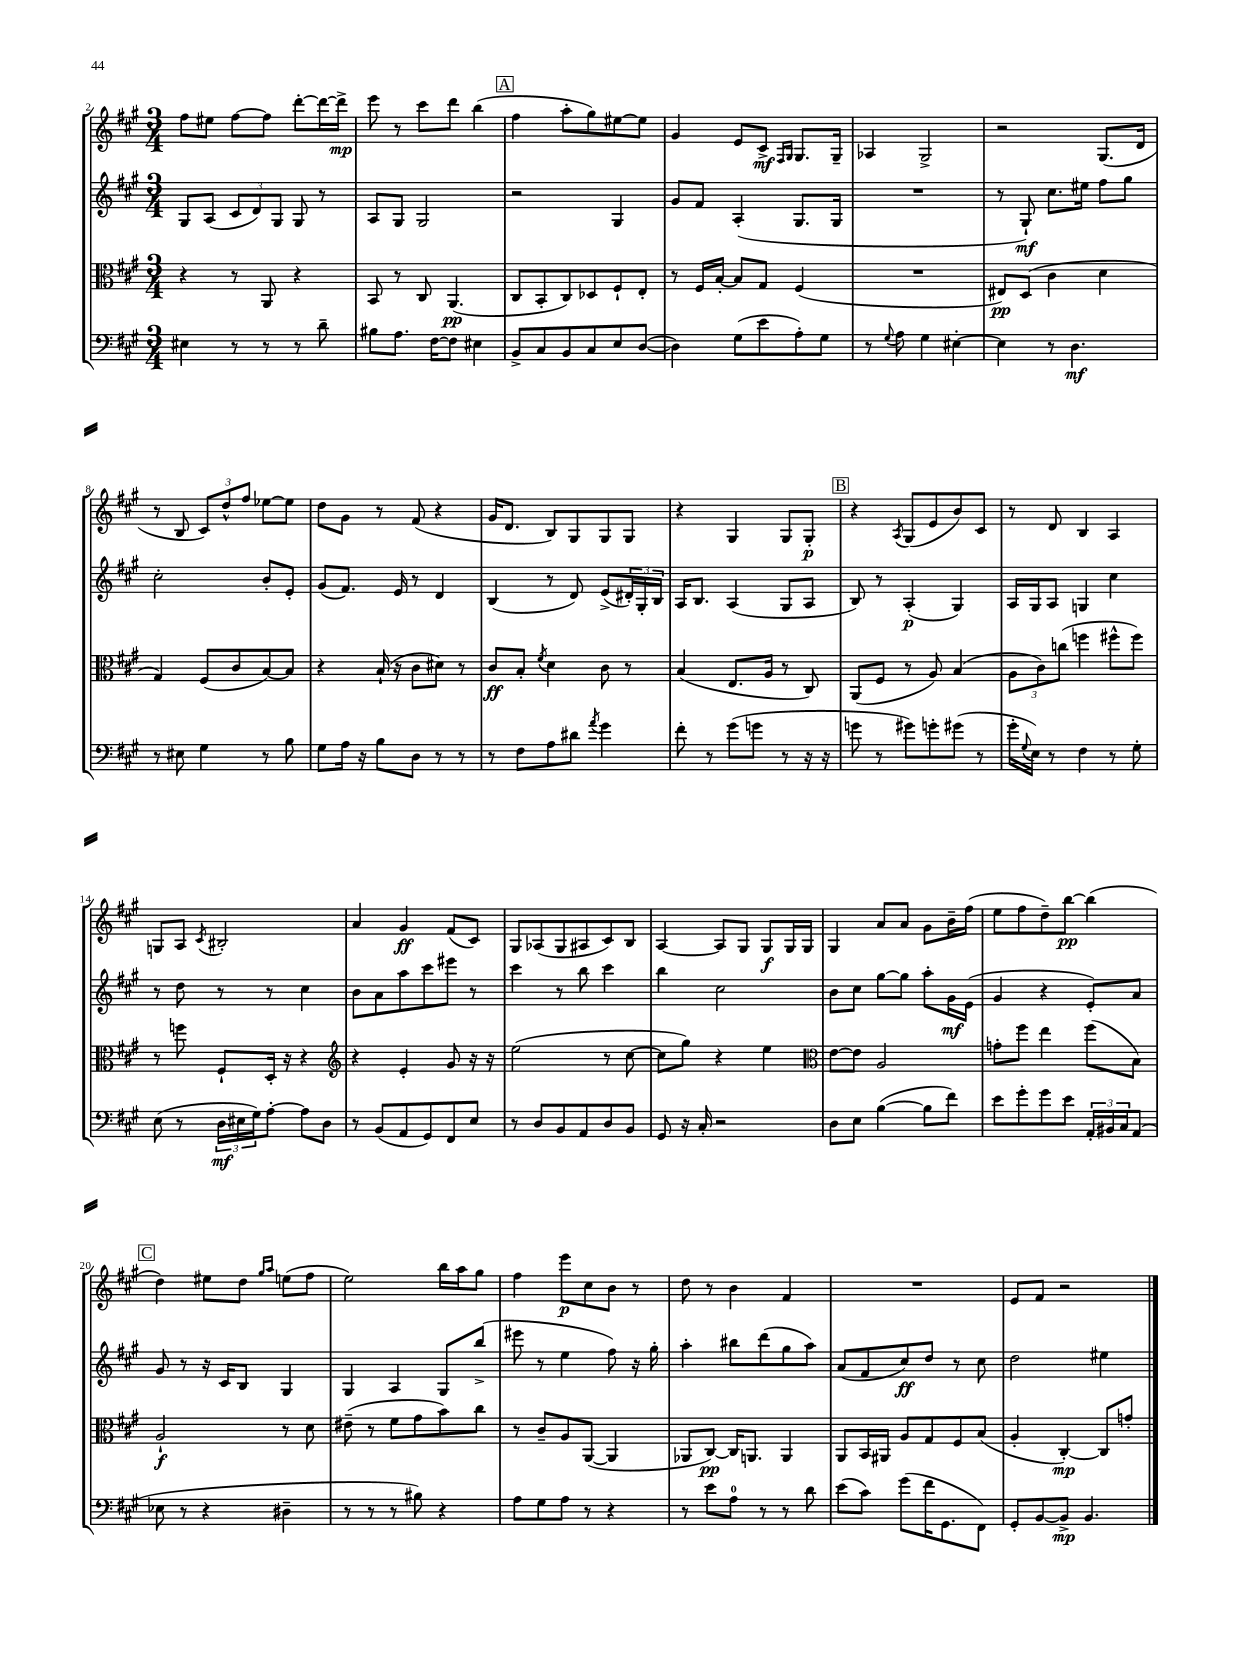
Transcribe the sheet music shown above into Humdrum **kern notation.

**kern	**kern	**kern	**kern
*staff4	*staff3	*staff2	*staff1
*clefF4	*clefC3	*clefG2	*clefG2
*k[f#c#g#]	*k[f#c#g#]	*k[f#c#g#]	*k[f#c#g#]
*M3/4	*M3/4	*M3/4	*M3/4
4E#\	4r	8G#/L	8ff#\L
.	.	(8A/J	8ee#\J
8r	8r	12c#/L	[8ff#\L
.	.	12d/)	.
8r	8AA/	.	8ff#\]J
.	.	12G#/J	.
8r	4r	8G#/	[8ddd'\L
8d~\	.	8r	16ddd\_L
.	.	.	16ddd^\]JJ
=	=	=	=
8B#\L	8BB/	8A/L	8eee\
8.A\J	8r	8G#/J	8r
.	8C#/	2G#/	8ccc#\L
[16F#\LK	.	.	.
8F#\]J	(4.AA/	.	8ddd\J
4E#\	.	.	(4bb\
=	=	=	=
8BB^/L	8C#/L	2r	4ff#\
8C#/	8BB'/	.	.
8BB/	8C#/)	.	8aa'\L
8C#/	8D-/	.	8gg#\)
8E/	8F#`/	4G#/	[8ee#\
([8D/J	8E'/J	.	8ee#\]J
=	=	=	=
4D\])	8r	8g#/L	4g#/
.	16F#/LL	8f#/J	.
.	[16B'/JJ	.	.
(8G#\L	8B/]L	(4A'/	8e/L
8e\	8G#/J	.	8c#^/J
.	.	.	16qqF#/LL
.	.	.	16qqG#/JJ
8A'\)	(4F#/	8.G#/L	8.G#/L
8G#\J	.	.	.
.	.	16G#/Jk	16G#~/Jk
=	=	=	=
8r	2.r	2.r	4A-/
8qqG#/	.	.	.
8A\	.	.	.
4G#\	.	.	2G#^/
[4E#'\	.	.	.
=	=	=	=
4E#\]	8E#/L)	8r	2r
.	(8D/J	8G#`/)	.
8r	4c#\	8.cc#\L	.
4.D\	.	.	.
.	.	16ee#\Jk	.
.	4d\	8ff#\L	(8.G#/L
.	.	8gg#\J	.
.	.	.	16d/Jk
=	=	=	=
8r	4G#/)	2cc#'\	8r
8E#\	.	.	8B/
4G#\	(8F#/L	.	12c#/L)
.	.	.	12dd^^/
.	8c#/	.	.
.	.	.	12ff#/J
8r	[8B/)	8b'/L	[8ee-\L
8B\	8B/]J	8e'/J	8ee-\]J
=	=	=	=
8G#\L	4r	(8g#/L	8dd\L
16A\Jk	.	8.f#/J)	8g#\J
16r	.	.	.
8B\L	(16B`/	.	8r
.	16r	16e/	.
8D\J	8c#\L	8r	(8f#/
8r	8d#\J)	4d/	4r
8r	8r	.	.
=	=	=	=
8r	8c#/L	(4B/	16g#/LK
.	.	.	8.d/J
8F#\L	8B'/J	.	.
.	8qf#/	.	.
8A\	4d\	8r	8B/L)
8d#\J	.	8d/)	8G#/
8qa/	.	.	.
4g#\	8c#\	(8e^/L	8G#/
.	8r	24d#'/L)	8G#/J
.	.	24G#'/	.
.	.	24B/JJ	.
=	=	=	=
8f#'\	(4B/	16A/LK	4r
.	.	8.B/J	.
8r	.	.	.
(8g#\L	8.E/L	(4A/	4G#/
8g\J	.	.	.
.	16A/Jk	.	.
8r	8r	8G#/L	8G#/L
16r	8C#/)	8A/J	8G#'/J
16r	.	.	.
=	=	=	=
8g\	(8AA/L	8B/)	4r
8r	8F#/J	8r	.
.	.	.	8qA/
8g#\L)	8r	(4A'/	(8G#/L
8g'\	8A/)	.	8e/
(8g#\J	(4B/	4G#/)	8b/)
8r	.	.	8c#/J
=	=	=	=
16g#'\LL	12A\L	16A/LL	8r
8qqG#/	.	.	.
16E\JJ)	.	16G#/J	.
.	12c#\)	.	.
8r	.	8A/J	8d/
.	(12cc\J	.	.
4F#\	4ff\	4G/	4B/
8r	8ff#^^\L	4cc#\	4A/
8G#'\	8ff#\J)	.	.
=	=	=	=
(8E\	8r	8r	8G/L
8r	8ff\	8dd\	8A/J
.	.	.	8qc#/
24D\LL	8F#`/L	8r	2B#'/
24E#\	.	.	.
24G#\J)	.	.	.
[8A'\J	16D'/Jk	8r	.
.	16r	.	.
8A\]L	4r	4cc#\	.
8D\J	.	.	.
=	=	=	=
*	*clefG2	*	*
8r	4r	8b\L	4a/
(8BB/L	.	8a\	.
8AA/	4e'/	8aa\	4g#/
8GG#/)	.	8ccc#\	.
8FF#/	8g#/	8eee#\J	(8f#/L
8E/J	16r	8r	8c#/J)
.	16r	.	.
=	=	=	=
8r	(2ee\	4ccc#\	8G#/L
8D/L	.	.	(8A-/
8BB/	.	8r	8G#/
8AA/	.	8bb\	8A#/
8D/	8r	4ccc#\	8c#/)
8BB/J	[8cc#\	.	8B/J
=	=	=	=
8GG#/	8cc#\]L	4bb\	[4A/
16r	8gg#\J)	.	.
16C#'/	.	.	.
2r	4r	2cc#\	8A/]L
.	.	.	8G#/J
.	4ee\	.	8G#/L
.	.	.	16G#/L
.	.	.	16G#/JJ
=	=	=	=
*	*clefC3	*	*
8D\L	[8e\L	8b\L	4G#/
8E\J	8e\]J	8cc#\J	.
([4B\	2A/	[8gg#\L	8a/L
.	.	8gg#\]J	8a/J
8B\]L	.	8aa'\L	8g#\L
8f#\J)	.	16g#\L	16b~\L
.	.	(16e\JJ	(16ff#\JJ
=	=	=	=
8e\L	8g'\L	4g#/	8ee\L
8g#'\	8ff#\J	.	8ff#\
8g#\	4ee\	4r	8dd~\)
8e\J	.	.	[8bb\J
24AA'/LL	(8ff#\L	8e'/L)	(4bb\]
24BB#/	.	.	.
24C#/J	.	.	.
(8AA/J	8B\J)	8a/J	.
=	=	=	=
8E-\	2A`/	8g#/	4dd\)
8r	.	8r	.
4r	.	16r	8ee#\L
.	.	16c#/LK	.
.	.	8B/J	8dd\J
.	.	.	16qqgg#/LL
.	.	.	16qqaa/JJ
4D#~\	8r	4G#/	(8ee\L
.	8d\	.	8ff#\J
=	=	=	=
8r	(8e#~\	4G#/	2ee\)
8r	8r	.	.
8r	8f#\L	4A/	.
8B#\)	8g#\	.	.
4r	8b\)	8G#/L	16bb\LL
.	.	.	16aa\J
.	8cc#\J	(8bb^/J	8gg#\J
=	=	=	=
8A\L	8r	8eee#\	4ff#\
8G#\	8c#~/L	8r	.
8A\J	8A/	4ee\	8eee\L
8r	([8AA/J	.	8cc#\
4r	4AA/]	8ff#\)	8b\J
.	.	16r	8r
.	.	16gg#'\	.
=	=	=	=
8r	8AA-/L	4aa'\	8dd\
8e\L	[8C#/J)	.	8r
8A\J	16C#/]LK	8bb#\L	4b\
.	8.AA/J	.	.
8r	.	(8ddd\	.
8r	4AA/	8gg#\	4f#/
8d\	.	8aa\J)	.
=	=	=	=
(8e\L	8AA/L	(8a/L	2.r
8c#\J)	16BB/L	8f#/	.
.	16AA#/JJ	.	.
(8g#\L	8A/L	8cc#/)	.
16f#\K	8G#/	8dd/J	.
8.GG#\	.	.	.
.	8F#/	8r	.
8FF#\J)	(8B/J	8cc#\	.
=	=	=	=
8GG#'/L	4A'/	2dd\	8e/L
[8BB/	.	.	8f#/J
8BB^/]J	[4C#'/)	.	2r
4.BB/	.	.	.
.	8C#/]L	4ee#\	.
.	8g'/J	.	.
==	==	==	==
*-	*-	*-	*-
